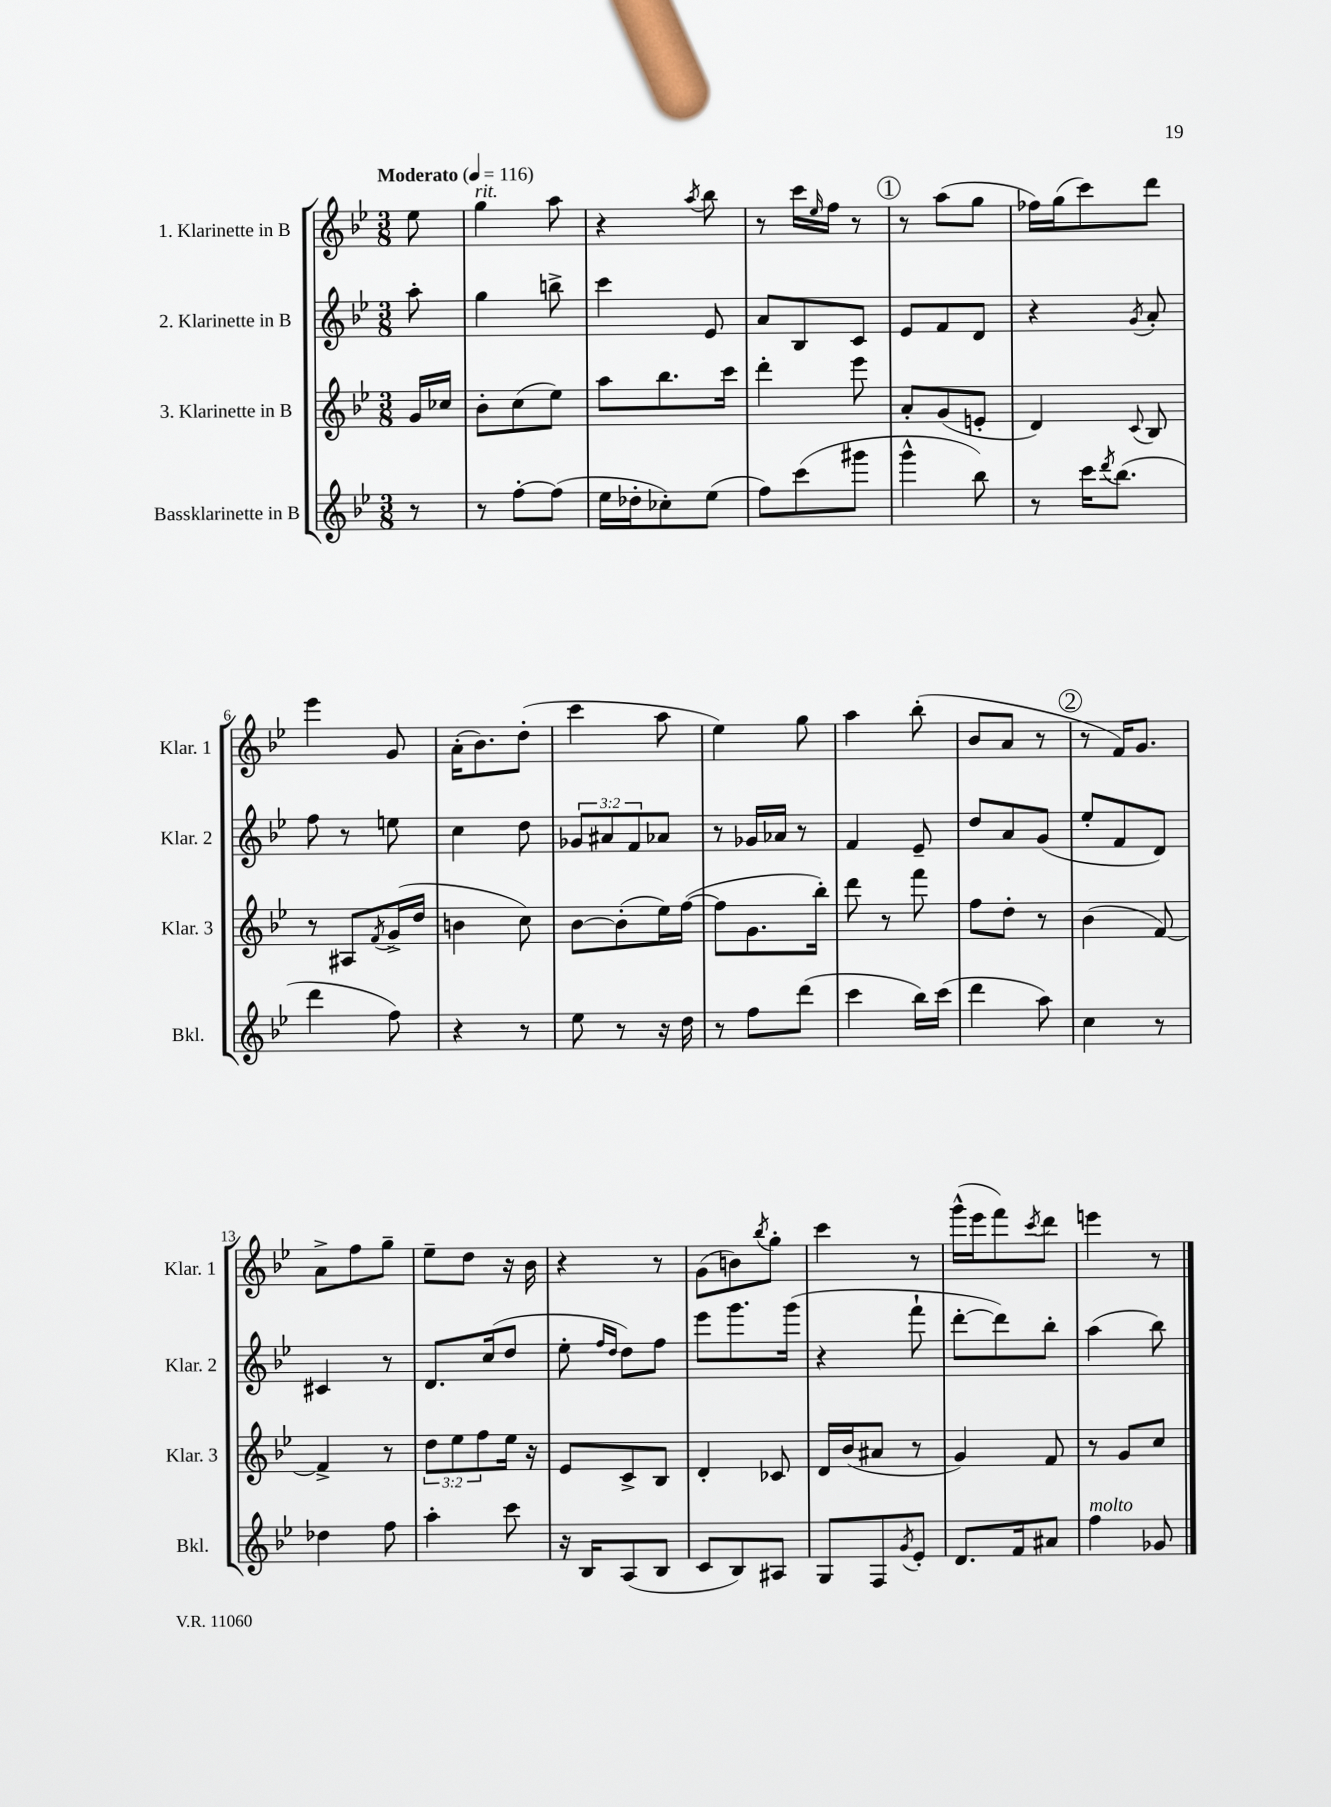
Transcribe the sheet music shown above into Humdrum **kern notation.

**kern	**kern	**kern	**kern
*part4	*part3	*part2	*part1
*staff4	*staff3	*staff2	*staff1
*I"Bassklarinette in B	*I"3. Klarinette in B	*I"2. Klarinette in B	*I"1. Klarinette in B
*I'Bkl.	*I'Klar. 3	*I'Klar. 2	*I'Klar. 1
*clefG2	*clefG2	*clefG2	*clefG2
*k[b-e-]	*k[b-e-]	*k[b-e-]	*k[b-e-]
*M3/8	*M3/8	*M3/8	*M3/8
*MM116	*MM116	*MM116	*MM116
=	=	=	=
!	!	!	!LO:TX:a:B:t=Moderato
8r	16g/LL	8aa'\	8ee-\
.	16cc-X/JJ	.	.
=1	=1	=1	=1
!	!	!	!LO:TX:a:i:t=rit.
8r	8b-'\L	4gg\	4gg\
[8ff'\L	(8cc\	.	.
(8ff\J]	8ee-\J)	8bbn^\	8aa\
=2	=2	=2	=2
16ee-\LL	8aa\L	4ccc\	4r
16dd-X'\J	.	.	.
8cc-X'\)	8.bb-\	.	.
.	.	.	8qaa/
(8ee-\J	.	8e-/	8bb-\
.	16ccc\Jk	.	.
=3	=3	=3	=3
8ff\L)	4ddd'\	8a/L	8r
(8ccc\	.	8B-/	16ccc\LL
.	.	.	16qqee-/
.	.	.	16ff\JJ
8ggg#X\J	8eee-\	8c/J	8r
!!LO:REH:place=s1:t=1
=4	=4	=4	=4
4ggg^^\	8a'/L	8e-/L	8r
.	(8g/	8f/	(8aa\L
8bb-\)	8en'/J	8d/J	8gg\J
=5	=5	=5	=5
8r	4d/)	4r	16ff-X\LL)
.	.	.	(16gg\J
16ccc\KL	.	.	8ccc\)
8qddd/	.	.	.
(8.bb-\J	.	.	.
.	8qqc/	8qg/	.
.	8B-/	8a'/	8ddd\J
!!LO:LB:g=z
=6	=6	=6	=6
4ddd\	8r	8ff\	4eee-\
.	8A#X/L	8r	.
.	8qf/	.	.
8ff\)	(16g^/L	8een\	8g/
.	16dd/JJ	.	.
=7	=7	=7	=7
4r	4bn\	4cc\	(16a'\KL
.	.	.	8.b-\)
8r	8cc\)	8dd\	(8dd'\J
=8	=8	=8	=8
8ee-\	[8b-\L	12g-X/L	4ccc\
.	.	12a#X/	.
8r	(8b-'\]	.	.
.	.	12f/	.
16r	16ee-\L)	8a-X/J	8aa\
16dd\	([16ff\JJ	.	.
=9	=9	=9	=9
8r	8ff\L]	8r	4ee-\)
8ff\L	8.g\	16g-X/LL	.
.	.	16a-X/JJ	.
(8ddd\J	.	8r	8gg\
.	16bb-'\Jk)	.	.
=10	=10	=10	=10
4ccc\	8ddd\	4f/	4aa\
.	8r	.	.
16bb-\LL)	8fff\	8e-~/	(8bb-'\
(16ccc\JJ	.	.	.
=11	=11	=11	=11
4ddd\	8ff\L	8dd/L	8b-/L
.	8dd'\J	8a/	8a/J
8aa\)	8r	(8g/J	8r
!!LO:REH:place=s1:t=2
=12	=12	=12	=12
4cc\	(4b-\	8ee-'/L	8r
.	.	8f/	16f/KL)
.	.	.	8.g/J
8r	[8f/)	8d/J)	.
!!LO:LB:g=z
=13	=13	=13	=13
4dd-X\	4f^/]	4c#X/	8a^\L
.	.	.	8ff\
8ff\	8r	8r	8gg~\J
=14	=14	=14	=14
4aa'\	12dd\L	8.d/L	8ee-~\L
.	12ee-\	.	.
.	.	.	8dd\J
.	12ff\	.	.
.	.	(16cc/k	.
8ccc\	16ee-\Jk	8dd/J	16r
.	16r	.	16b-\
=15	=15	=15	=15
16r	8e-/L	8ee-'\	4r
16B-/KL	.	.	.
.	.	16qqff/LL	.
.	.	16qqdd/JJ	.
(8A/	8c^/	8dd\L)	.
8B-/J	8B-/J	8ff\J	8r
=16	=16	=16	=16
8c/L	4d'/	8eee-\L	(8g\L
8B-/)	.	8.ggg\	8bn\)
.	.	.	8qbb-/
8A#X/J	8c-X/	.	8gg'\J
.	.	(16ggg\Jk	.
=17	=17	=17	=17
8G/L	16d/LL	4r	4ccc\
.	(16b-/J	.	.
8F/	8a#X/J	.	.
8qg/	.	.	.
8e-'/J	8r	8fff`\	8r
=18	=18	=18	=18
8.d/L	4g/)	[8ddd'\L	(16ggg^^\LL
.	.	.	16eee-\J
.	.	8ddd\])	8fff\)
16f/k	.	.	.
.	.	.	8qccc/
8a#X/J	8f/	8bb-'\J	8ddd\J
=19	=19	=19	=19
!LO:TX:a:i:t=molto	!	!	!
4ff\	8r	(4aa\	4eeen\
.	8g/L	.	.
8g-X/	8cc/J	8bb-\)	8r
==	==	==	==
*-	*-	*-	*-
